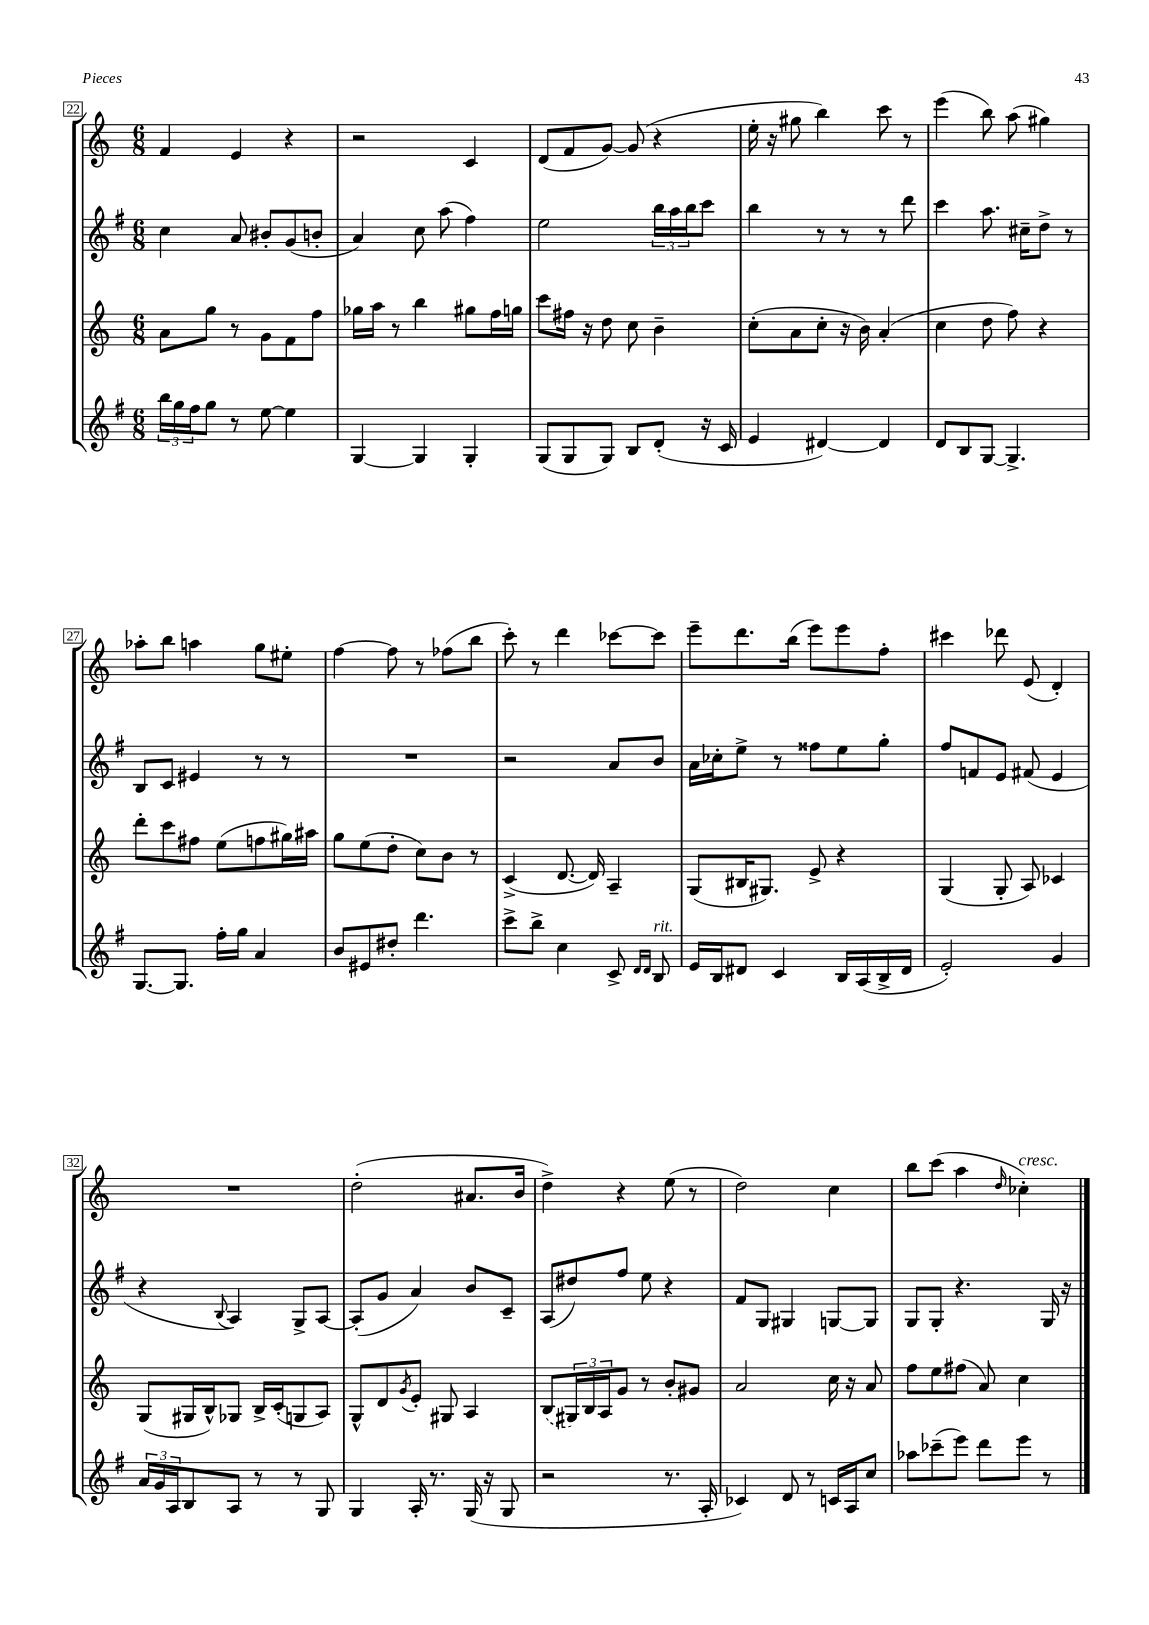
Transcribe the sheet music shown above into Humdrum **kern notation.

**kern	**kern	**kern	**kern
*part4	*part3	*part2	*part1
*staff4	*staff3	*staff2	*staff1
*clefG2	*clefG2	*clefG2	*clefG2
*k[f#]	*k[]	*k[f#]	*k[]
*M6/8	*M6/8	*M6/8	*M6/8
=22	=22	=22	=22
24bb\LL	8a\L	4cc\	4f/
24gg\	.	.	.
24ff#\J	.	.	.
8gg\J	8gg\J	.	.
8r	8r	8a/	4e/
[8ee\	8g\L	8b#X'/L	.
4ee\]	8f\	(8g/	4r
.	8ff\J	8bn'/J	.
=23	=23	=23	=23
[4G/	16gg-X\LL	4a/)	2r
.	16aa\JJ	.	.
.	8r	.	.
4G/]	4bb\	8cc\	.
.	.	(8aa\	.
4G'/	8gg#X\L	4ff#\)	4c/
.	16ff\L	.	.
.	16ggn\JJ	.	.
=24	=24	=24	=24
(8G/L	8ccc\L	2ee\	(8d/L
8G/	16ff#X\Jk	.	8f/
.	16r	.	.
8G/J)	8dd\	.	[8g/J)
8B/L	8cc\	.	(8g/]
(8d'/J	4b~\	24bb\LL	4r
.	.	24aa\	.
.	.	24bb\J	.
16r	.	8ccc\J	.
16c/	.	.	.
=25	=25	=25	=25
4e/	(8cc'\L	4bb\	16ee'\
.	.	.	16r
.	8a\	.	8gg#X\
[4d#X/)	8cc'\J	8r	4bb\)
.	16r	8r	.
.	16b\)	.	.
4d#/]	(4a'/	8r	8ccc\
.	.	8ddd\	8r
=26	=26	=26	=26
8d/L	4cc\	4ccc\	(4eee\
8B/	.	.	.
[8G/J	8dd\	8.aa\	8bb\)
4.G^/]	8ff\)	.	(8aa\
.	.	16cc#X~\KL	.
.	4r	8dd^\J	4gg#X\)
.	.	8r	.
!!LO:LB:g=z
=27	=27	=27	=27
[8.G/L	8ddd'\L	8B/L	8aa-X'\L
.	8ccc\	8c/J	8bb\J
8.G/J]	.	.	.
.	8ff#X\J	4e#X/	4aan\
16ff#'\LL	(8ee\L	.	.
16gg\JJ	.	.	.
4a/	8ffn\	8r	8gg\L
.	16gg#X\L)	8r	8ee#X'\J
.	16aa#X\JJ	.	.
=28	=28	=28	=28
8b/L	8gg\L	2.r	[4ff\
8e#X/	(8ee\	.	.
8dd#X'/J	8dd'\J	.	8ff\]
4.ddd\	8cc\L)	.	8r
.	8b\J	.	(8ff-X\L
.	8r	.	8bb\J
=29	=29	=29	=29
8ccc^\L	(4c^/	2r	8ccc'\)
8bb^\J	.	.	8r
4cc\	[8.d/	.	4ddd\
.	16d/])	.	.
8c^/	4A~/	8a/L	[8ccc-X\L
16qqd/LL	.	.	.
16qqd/JJ	.	.	.
!LO:TX:a:i:t=rit.	!	!	!
8B/	.	8b/J	8ccc-\J]
=30	=30	=30	=30
16e/LL	(8G/L	16a\LL	8eee~\L
16B/J	.	16cc-X'\J	.
8d#X/J	16B#X/K	8ee^\J	8.ddd\
.	8.G#X/J)	.	.
4c/	.	8r	.
.	.	.	(16bb\Jk
.	8e^/	8ff##X\L	8eee\L)
16B/LL	4r	8ee\	8eee\
(16A/	.	.	.
16B^/	.	8gg'\J	8ff'\J
16d#/JJ	.	.	.
=31	=31	=31	=31
2e'/)	(4G/	8ff#/L	4ccc#X\
.	.	8fn/	.
.	8G'/	8e/J	8ddd-X\
.	8A/)	(8f#X/	(8e/
4g/	4c-X/	4e/	4d'/)
!!LO:LB:g=z
=32	=32	=32	=32
24a/LL	(8G/L	4r	2.r
24g/	.	.	.
24A/J	.	.	.
8B/	16G#X/L	.	.
.	16B^^/J)	.	.
.	.	8qqB/	.
8A/J	8G-X/J	4A/)	.
8r	16B^/LL	.	.
.	(16c'/J	.	.
8r	8Gn/	8G^/L	.
8G/	8A/J)	[8A/J	.
=33	=33	=33	=33
4G/	8G^^/L	(8A'/L]	(2dd'\
.	8d/	8g/J	.
.	8qg/	.	.
16A'/	8e'/J	4a/)	.
8.r	.	.	.
.	8G#X/	.	.
(16G/	4A/	8b/L	8.a#X/L
16r	.	.	.
8G/	.	8c~/J	.
.	.	.	16b/Jk
=34	=34	=34	=34
2r	(8B/L	(8A/L	4dd^\)
.	24G#X/L)	8dd#X/)	.
.	24B/	.	.
.	24A/J	.	.
.	8g/J	8ff#/J	4r
.	8r	8ee\	.
8.r	8b'/L	4r	(8ee\
.	8g#X/J	.	8r
16A'/	.	.	.
=35	=35	=35	=35
4c-X/)	2a/	8f#/L	2dd\)
.	.	8G/J	.
8d/	.	4G#X/	.
8r	.	.	.
16cn/LL	16cc\	[8Gn/L	4cc\
16A/J	16r	.	.
8cc/J	8a/	8G/J]	.
=36	=36	=36	=36
8aa-X\L	8ff\L	8G/L	8bb\L
(8ccc-X~\	8ee\	8G'/J	(8ccc\J
8eee\J)	(8ff#X\J	4.r	4aa\
8ddd\L	8a/)	.	.
.	.	.	16qqdd/
!	!	!	!LO:TX:a:i:t=cresc.
8eee\J	4cc\	.	4cc-X'\)
8r	.	16G/	.
.	.	16r	.
==	==	==	==
*-	*-	*-	*-
